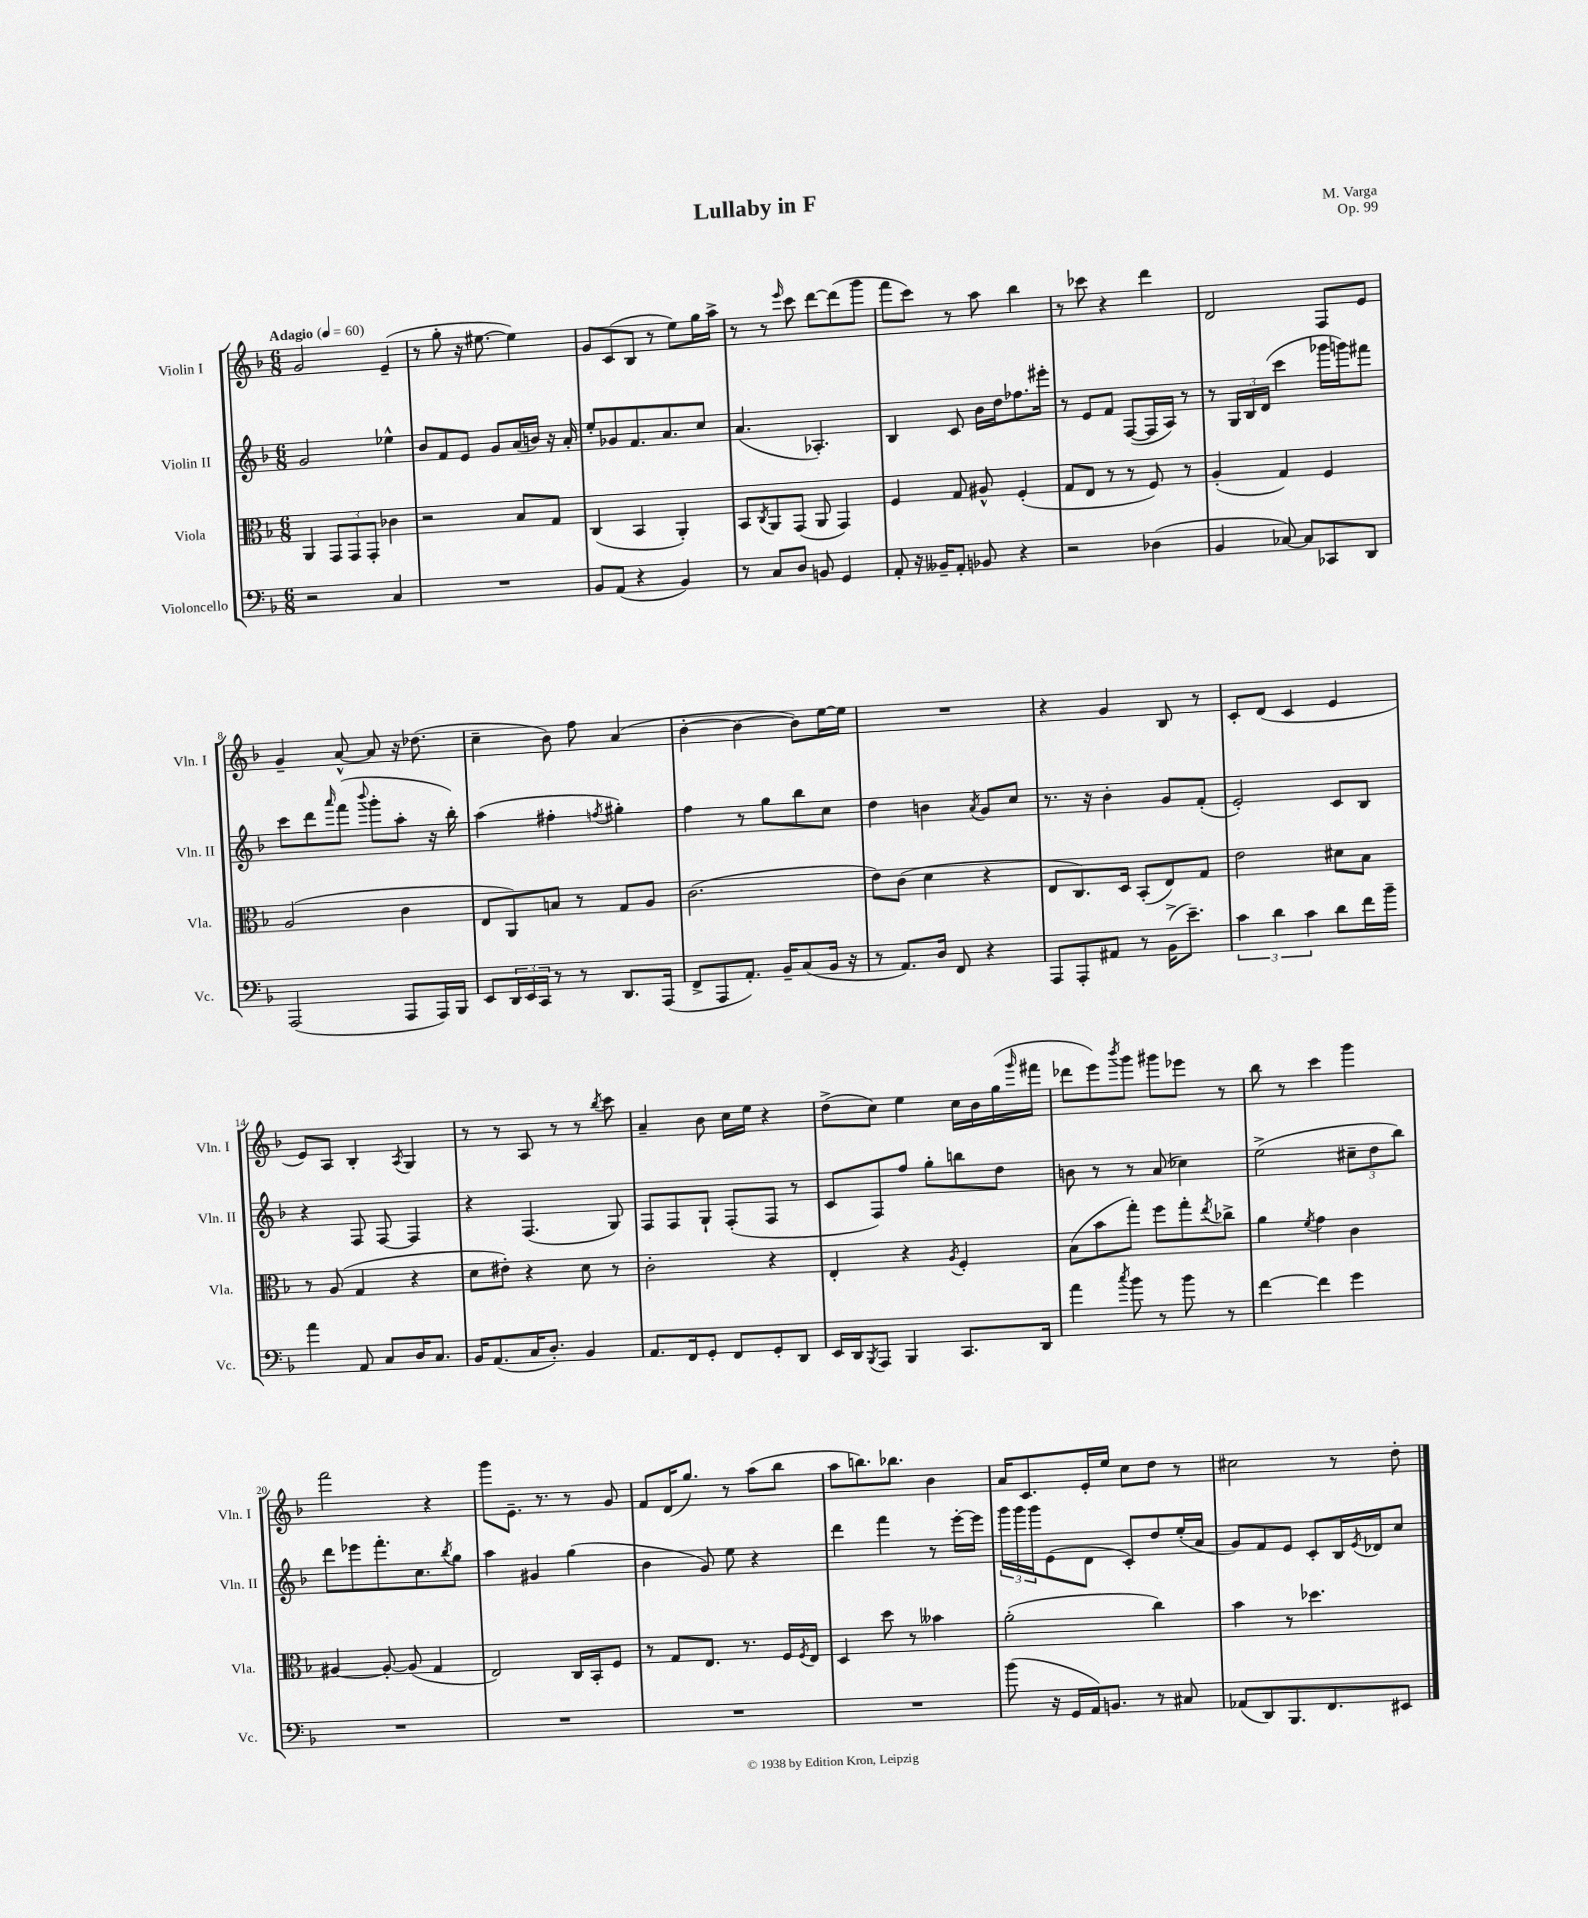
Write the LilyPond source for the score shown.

\header { title = "Lullaby in F" composer = "M. Varga" opus = "Op. 99" }
<<
\new StaffGroup <<
\new Staff = "s0" \with { instrumentName = "Violin I" shortInstrumentName = "Vln. I" } {
    \clef treble \key f \major \numericTimeSignature \time 6/8 \tempo "Adagio" 4 = 60
    g'2 e'4--( |
    r8 g''8-. r16 eis''8.~ eis''4) |
    g'8 c'8( bes8 r8 e''8) g''16 a''16-> |
    r8 r8 \grace { e'''16 } c'''8 d'''8~ d'''8( g'''8 |
    f'''8 c'''8) r8 a''8 bes''4 |
    r8 ces'''8 r4 d'''4 |
    d'2 f8 e'8 |
    g'4-- a'8~-^ a'8 r16 des''8.( |
    c''4-- bes'8) f''8 a'4( |
    bes'4~-. bes'4~ bes'8) e''16~ e''16 |
    R2. |
    r4 g'4 bes8 r8 |
    c'8-. d'8( c'4 e'4 |
    e'8) a8 bes4-. \acciaccatura { a8 } g4 |
    r8 r8 a8 r8 r8 \acciaccatura { bes''8 } c'''8 |
    a'4-- bes'8 c''16 e''16 r4 |
    d''8->( c''8) e''4 c''16 bes'16 g''16( \grace { g'''16 } fis'''16 |
    des'''8 e'''8) \acciaccatura { bes'''8 } g'''8 gis'''8 ees'''8 r8 |
    bes''8 r8 c'''4 g'''4 |
    f'''2 r4 |
    g'''8 e'8.-- r8. r8 g'8 |
    f'8 d'16( g''8.) r8 a''8( bes''8 |
    a''8 b''8.) bes''8. bes'4 |
    a'16 c'8. e'16-. e''16 c''8 d''8 r8 |
    cis''2 r8 d''8-. \bar "|." |
}
\new Staff = "s1" \with { instrumentName = "Violin II" shortInstrumentName = "Vln. II" } {
    \clef treble \key f \major \numericTimeSignature \time 6/8
    g'2 ees''4-^ |
    bes'8 f'8 e'8 g'8 a'16( b'16) r16 a'16-. |
    e''8-. ges'8 f'8. a'8. c''8 |
    a'4.( aes4.-.) |
    bes4 c'8 bes'16 d''16 fes''8. eis'''16-. |
    r8 e'8 f'8 f8~( f16 a16) r8 |
    r8 \tuplet 3/2 { g16 bes16 d'16( } c'''4 ges'''16 g'''16) fis'''8 |
    c'''8 d'''8 \grace { a'''16 } f'''8( \appoggiatura { bes'''8 } g'''8-. a''8-. r16 bes''16-.) |
    a''4( fis''4-. \acciaccatura { f''8 } gis''4-.) |
    f''4 r8 g''8 bes''8 c''8 |
    d''4 b'4 \acciaccatura { a'8 } g'8 c''8 |
    r8. r16 bes'4-. g'8 f'8-.( |
    e'2-.) c'8 bes8 |
    r4 f8 f8~ f4 |
    r4 f4.( g8) |
    f8 f8 g8-! f8-.( f8 r8 |
    c'8 f8) f''8 g''8-. b''8 d''8 |
    b'8 r8 r8 a'8( ces''4) |
    e''2->( \tuplet 3/2 { cis''8-- d''8 bes''8) } |
    d'''8 ees'''8 f'''8.-. c''8. \acciaccatura { bes''8 } g''8 |
    a''4 gis'4 g''4( |
    bes'4 g'8) e''8 r4 |
    d'''4 f'''4 r8 e'''16~-. e'''16 |
    \tuplet 3/2 { g'''16 g'''16 g'''16 } e'8( d'8 c'8-.) d''8 e''16-.( a'16 |
    g'8) f'8 e'8 c'8-. bes16 \acciaccatura { e'8 } des'16 c''8 \bar "|." |
}
\new Staff = "s2" \with { instrumentName = "Viola" shortInstrumentName = "Vla." } {
    \clef alto \key f \major \numericTimeSignature \time 6/8
    a,4 \tuplet 3/2 { g,8 g,8 g,8-. } ces'4 |
    r2 bes8 g8 |
    c4( bes,4 a,4-.) |
    bes,8 \acciaccatura { c8 } a,8 g,8( a,8 g,4) |
    f4 g8 ais8-^ f4-.( |
    g8 e8 r8 r8 f8) r8 |
    a4-.( g4) f4 |
    a2( c'4 |
    e8 a,8) b8 r8 g8 a8 |
    c'2.( |
    e'8) c'8( d'4 r4 |
    e8 c8.) d16 bes,8-.( e8) g8 |
    e'2 dis'8 bes8 |
    r8 a8( g4 r4 |
    d'8 eis'8-.) r4 d'8 r8 |
    c'2-. r4 |
    e4-. r4 \acciaccatura { a8 } f4-. |
    bes8( bes'8 g''8-.) f''8 g''8-. \acciaccatura { e''8 } ces''8-> |
    a'4 \acciaccatura { f'8 } g'4 c'4 |
    ais4~ ais8~-. ais8( g4 |
    e2) c16 bes,16-. f8 |
    r8 g8 e8. r8. f16 \acciaccatura { f8 } e16 |
    d4 d''8 r8 beses'4 |
    a'2-.( c''4) |
    bes'4 r8 des''4. \bar "|." |
}
\new Staff = "s3" \with { instrumentName = "Violoncello" shortInstrumentName = "Vc." } {
    \clef bass \key f \major \numericTimeSignature \time 6/8
    r2 c4 |
    R2. |
    bes,8 a,8( r4 bes,4) |
    r8 c8 d8 b,8 g,4 |
    a,8-. r16 beses,16-- a,8-. bes,8 r4 |
    r2 des4( |
    bes,4 ces8~) ces8 ces,8 d,8 |
    a,,2( a,,8 a,,16) bes,,16 |
    e,8 \tuplet 3/2 { d,16 e,16 c,16 } r8 r8 d,8. a,,16( |
    f,8-> a,,8 a,8.-.) bes,16-- c8( bes,16 r16 |
    r8 a,8.) d16 f,8 r4 |
    a,,8 a,,8-. ais,8 r8 bes,16->( e'8.--) |
    \tuplet 3/2 { c'4 d'4 c'4 } d'8 f'16 bes'16-- |
    a'4 a,8 c8 d16 c8. |
    bes,16 a,8.( c16 d8.-.) bes,4 |
    a,8. f,16 g,8-. f,8 g,8-. d,8 |
    e,16 d,16 \acciaccatura { bes,,8 } a,,8 bes,,4 c,8. d,16 |
    a'4 \acciaccatura { c''8 } bes'8 r8 bes'8 r8 |
    f'4~ f'4 g'4 |
    R2. |
    R2. |
    R2. |
    R2. |
    bes'8( r16 g,16 a,16) b,8. r8 cis8 |
    aes,8( d,8) bes,,8. f,8. eis,8 \bar "|." |
}
>>
>>
